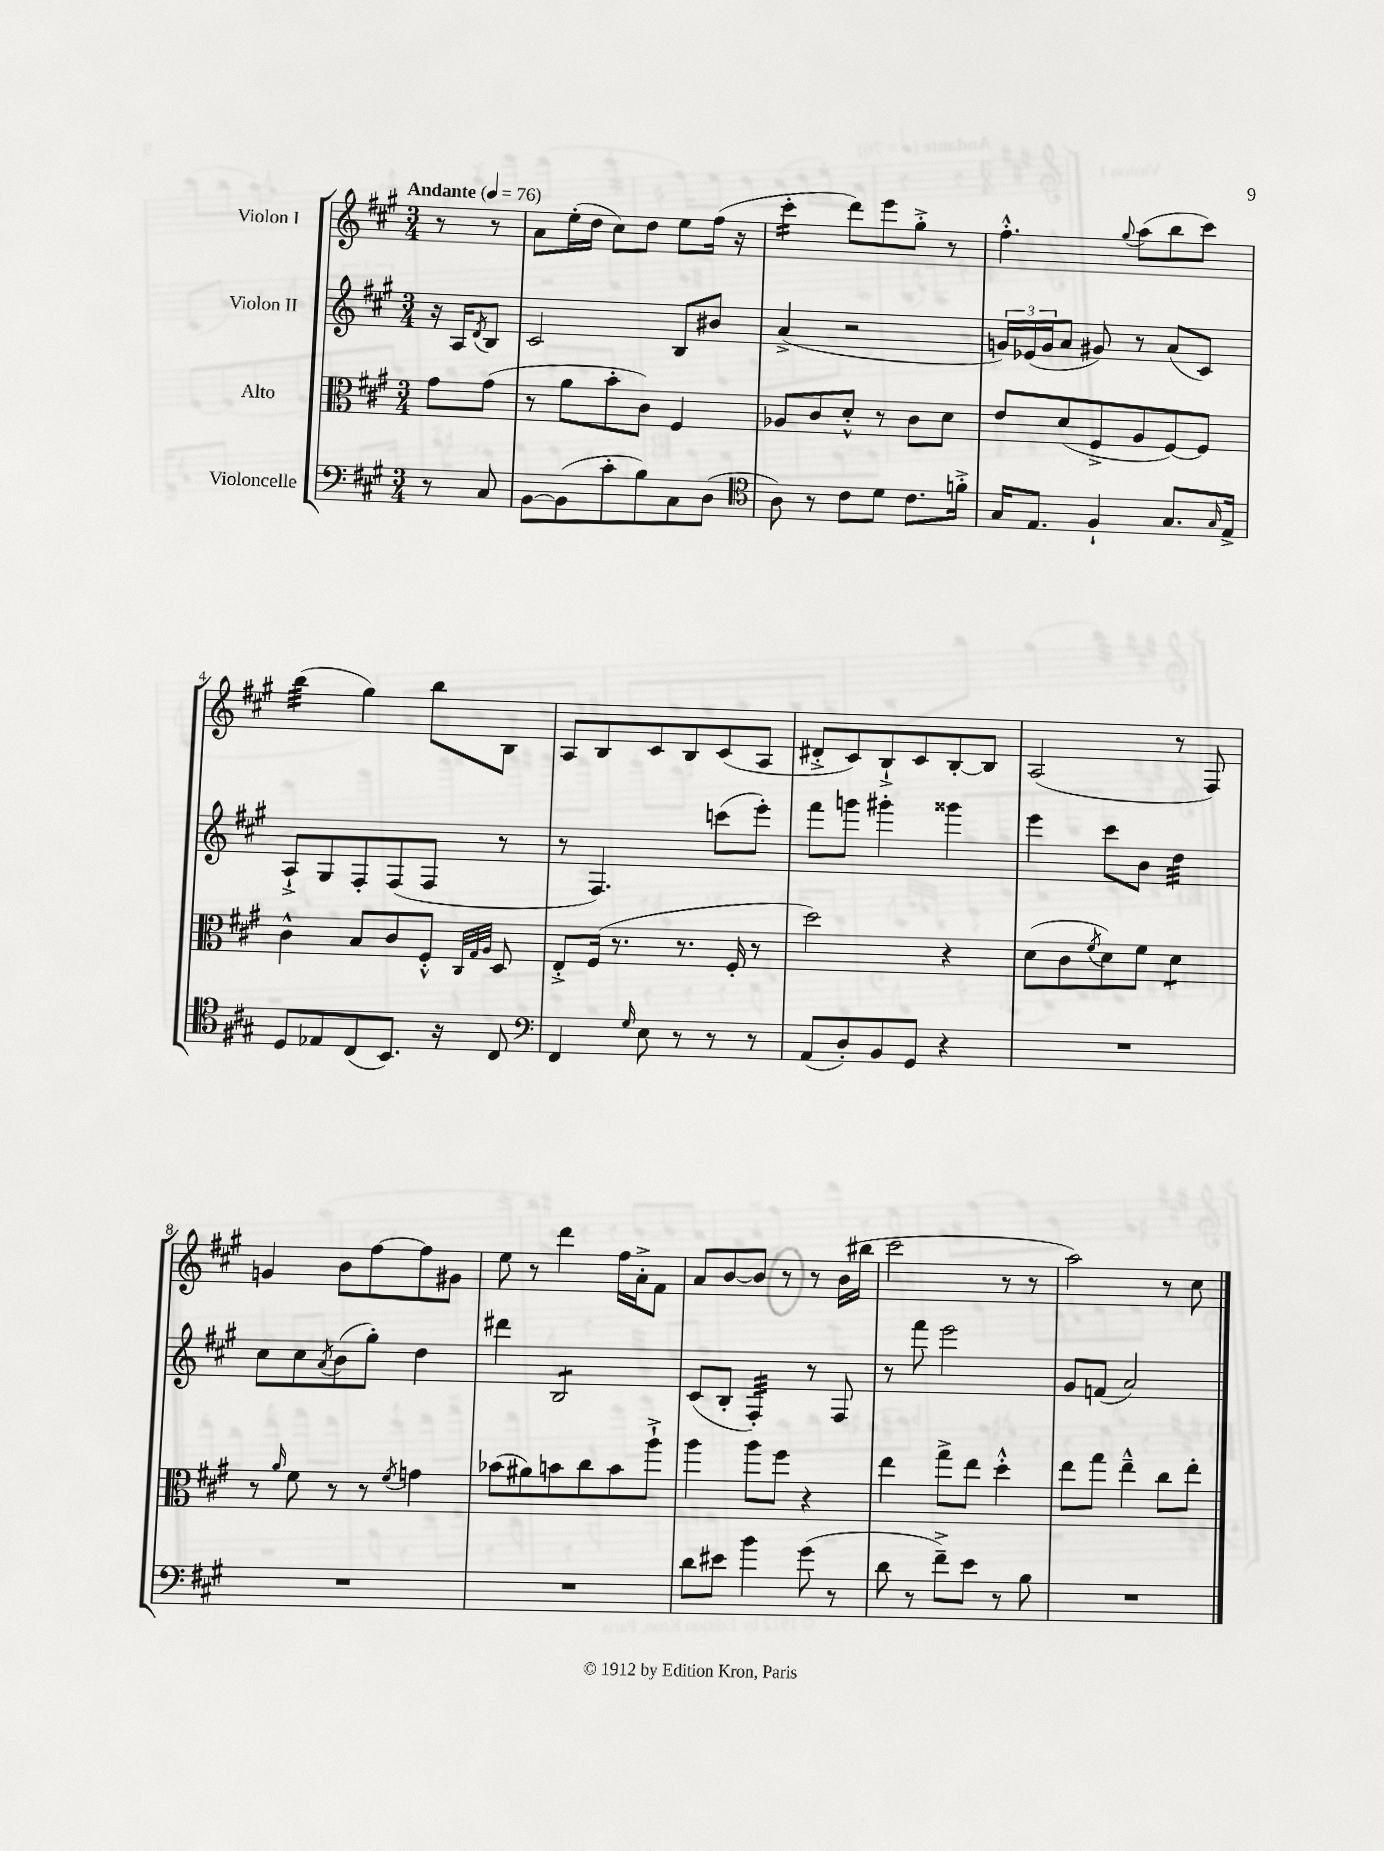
<<
\new StaffGroup <<
\new Staff = "s0" \with { instrumentName = "Violon I" } {
    \clef treble \key a \major \numericTimeSignature \time 3/4 \partial 4 \tempo "Andante" 4 = 76
    r8 r8 |
    a'8 e''16-.( d''16 cis''8) d''8 e''8 fis''16( r16 |
    cis'''4:16-. d'''8) e'''8 gis''8-.-> r8 |
    fis''4.-.-^ \appoggiatura { gis''8 } a''8( b''8 cis'''8) |
    b''4:32( gis''4) b''8 b8 |
    a8 b8 cis'8 b8 cis'8( a8 |
    dis'8-.-> cis'8) b8-!-> cis'8 b8~-. b8 |
    a2( r8 fis8) |
    g'4 b'8 fis''8~ fis''8 gis'8 |
    e''8 r8 d'''4 fis''16 a'16-.-> fis'8 |
    a'8 b'8~ b'8 r8 r8 b'16( bis''16 |
    cis'''2 r8 r8 |
    a''2) r8 cis''8 \bar "|." |
}
\new Staff = "s1" \with { instrumentName = "Violon II" } {
    \clef treble \key a \major \numericTimeSignature \time 3/4 \partial 4
    r16 a16 \acciaccatura { d'8 } b8 |
    cis'2 b8 bis'8 |
    a'4->( r2 |
    \tuplet 3/2 { g'16) ees'16( g'16 } a'8 gis'8) r8 a'8( cis'8) |
    a8-!-> gis8 fis8-. fis8( fis8 r8 |
    r8 fis4.) c'''8( e'''8-.) |
    fis'''8 g'''8 gis'''4-. gisis'''4 |
    e'''4 cis'''8 b'8 d''4:32 |
    cis''8 cis''8 \acciaccatura { a'8 } b'8( gis''8-.) d''4 |
    dis'''4 b2:8 |
    cis'8( b8-. fis4:32-.) r8 fis8 |
    r8 fis'''8 e'''2 |
    gis'8 f'8( a'2) \bar "|." |
}
\new Staff = "s2" \with { instrumentName = "Alto" } {
    \clef alto \key a \major \numericTimeSignature \time 3/4 \partial 4
    gis'8 gis'8( |
    r8 a'8 b'8-. cis'8) fis4 |
    aes8 cis'8 d'8-.-^ r8 cis'8 d'8 |
    e'8 d'8( fis8-> a8 fis8~) fis8 |
    cis'4-^ b8 cis'8 fis8-.-^ \grace { cis32 gis32 a32 } d8 |
    e8-.-> fis16( r8. r8. fis16-. r8 |
    d''2) r4 |
    d'8( cis'8 \acciaccatura { fis'8 } d'8) fis'8 d'4:8 |
    r8 \grace { a'16 } fis'8 r8 r8 \acciaccatura { fis'8 } g'4 |
    bes'8( ais'8) b'8 cis''8 b'8 a''8-!-> |
    a''4 a''8 fis''8 r4 |
    e''4 gis''8-> e''8 d''4-.-^ |
    e''8 gis''8 e''4---^ cis''8 e''8-. \bar "|." |
}
\new Staff = "s3" \with { instrumentName = "Violoncelle" } {
    \clef bass \key a \major \numericTimeSignature \time 3/4 \partial 4
    r8 cis8 |
    b,8~ b,8( cis'8-. b8) cis8 d8( |
    \clef tenor a8) r8 cis'8 d'8 cis'8. f'16-.-> |
    gis16 e8. fis4-! gis8. \grace { gis16 } e16-> |
    d8 ees8 cis8( b,8.) r16 cis8 |
    \clef bass fis,4 \grace { gis16 } e8 r8 r8 r8 |
    a,8( d8-.) b,8 gis,8 r4 |
    R2. |
    R2. |
    R2. |
    d'8 eis'8 b'4 gis'8( r8 |
    d'8 r8 fis'8--->) e'8 r8 b8 |
    R2. \bar "|." |
}
>>
>>
